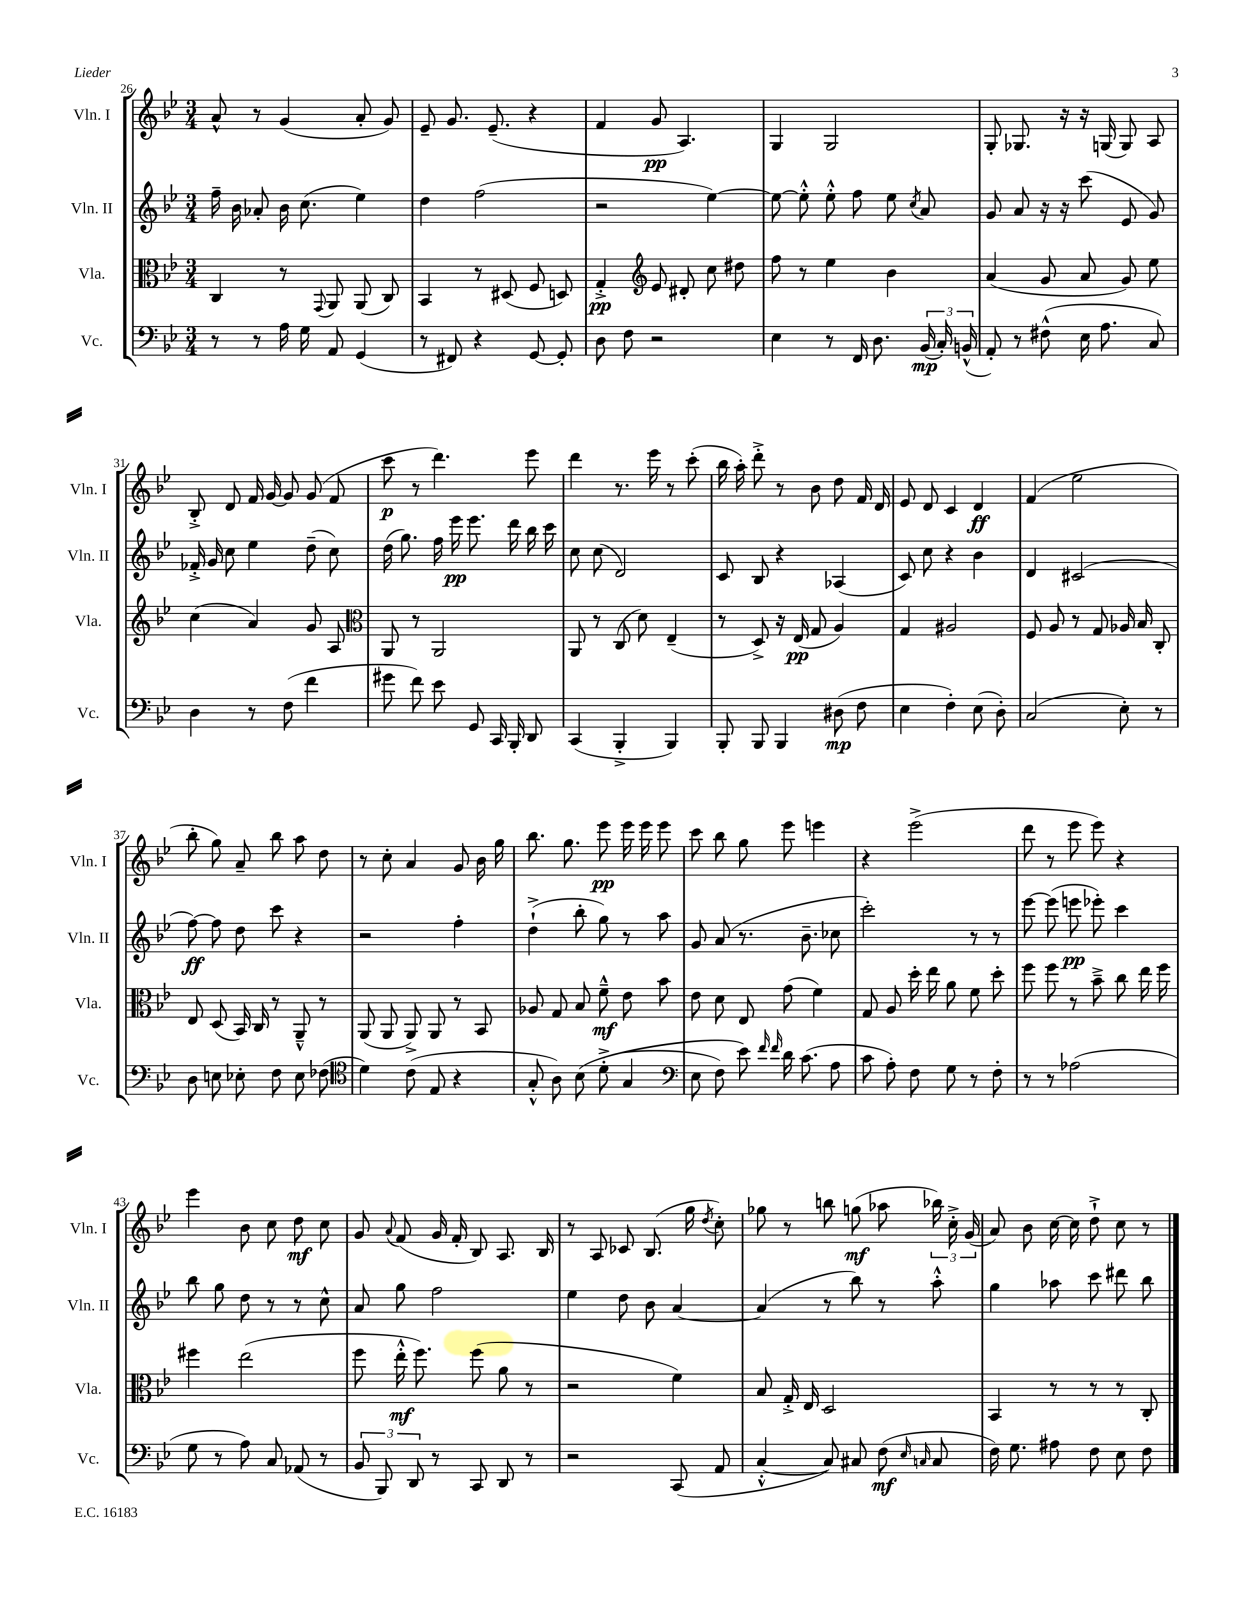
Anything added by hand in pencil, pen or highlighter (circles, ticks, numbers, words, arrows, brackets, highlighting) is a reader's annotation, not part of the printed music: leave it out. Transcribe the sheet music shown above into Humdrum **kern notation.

**kern	**dynam	**kern	**dynam	**kern	**dynam	**kern	**dynam
*part4	*part4	*part3	*part3	*part2	*part2	*part1	*part1
*staff4	*staff4	*staff3	*staff3	*staff2	*staff2	*staff1	*staff1
*I"Vc.	*	*I"Vla.	*	*I"Vln. II	*	*I"Vln. I	*
*I'Vc.	*	*I'Vla.	*	*I'Vln. II	*	*I'Vln. I	*
*clefF4	*	*clefC3	*	*clefG2	*	*clefG2	*
*k[b-e-]	*	*k[b-e-]	*	*k[b-e-]	*	*k[b-e-]	*
*M3/4	*	*M3/4	*	*M3/4	*	*M3/4	*
=26	=26	=26	=26	=26	=26	=26	=26
8r	.	4C/	.	16ff~\	.	8a^^/	.
.	.	.	.	16b-\	.	.	.
8r	.	.	.	8a-X'/	.	8r	.
16A\	.	8r	.	16b-\	.	(4g/	.
16G\	.	.	.	(8.cc\	.	.	.
.	.	8qqGG/	.	.	.	.	.
8AA/	.	8AA/	.	.	.	.	.
(4GG/	.	(8AA/	.	4ee-\)	.	8a'/	.
.	.	8C/)	.	.	.	8g/)	.
=27	=27	=27	=27	=27	=27	=27	=27
8r	.	4BB-/	.	4dd\	.	8e-~/	.
8FF#X/)	.	.	.	.	.	8.g/	.
4r	.	8r	.	(2ff\	.	.	.
.	.	.	.	.	.	(8.e-~/	.
.	.	(8D#X/	.	.	.	.	.
[8GG/	.	8F/	.	.	.	4r	.
8GG'/]	.	8Dn/)	.	.	.	.	.
=28	=28	=28	=28	=28	=28	=28	=28
8D\	.	4G'^/	pp	2r	.	4f/	.
8F\	.	.	.	.	.	.	.
*	*	*clefG2	*	*	*	*	*
2r	.	8e-/	.	.	.	8g/	pp
.	.	8d#X'/	.	.	.	4.A/)	.
.	.	8cc\	.	[4ee-\)	.	.	.
.	.	8dd#X\	.	.	.	.	.
=29	=29	=29	=29	=29	=29	=29	=29
4E-\	.	8ff\	.	8ee-\_	.	4G/	.
.	.	8r	.	8ee-'^^\]	.	.	.
8r	.	4ee-\	.	8ee-'^^\	.	2G/	.
16FF/	.	.	.	8ff\	.	.	.
8.D\	.	.	.	.	.	.	.
.	.	4b-\	.	8ee-\	.	.	.
.	.	.	.	8qcc/	.	.	.
(24BB-/	mp	.	.	8a/	.	.	.
24C'/)	.	.	.	.	.	.	.
(24BBn^^/	.	.	.	.	.	.	.
=30	=30	=30	=30	=30	=30	=30	=30
8AA'/)	.	(4a/	.	8g/	.	8G'/	.
8r	.	.	.	8a/	.	8.G-X/	.
(8F#X^^\	.	8g/	.	16r	.	.	.
.	.	.	.	16r	.	16r	.
16E-\	.	8a/	.	(8ccc\	.	16r	.
8.A\	.	.	.	.	.	(16Gn/	.
.	.	8g/)	.	8e-/	.	8G/)	.
8C/)	.	8ee-\	.	8g/)	.	8A/	.
!!LO:LB:g=z
=31	=31	=31	=31	=31	=31	=31	=31
4D\	.	(4cc\	.	16f-X'^/	.	8B-'^/	.
.	.	.	.	16g/	.	.	.
.	.	.	.	8cc\	.	8d/	.
8r	.	4a/)	.	4ee-\	.	16f/	.
.	.	.	.	.	.	[16g/	.
(8F\	.	.	.	.	.	8g/]	.
4f\	.	8g/	.	(8dd~\	.	(8g/	.
.	.	8A/	.	8cc\)	.	8f/	.
=32	=32	=32	=32	=32	=32	=32	=32
*	*	*clefC3	*	*	*	*	*
8g#X\	.	8AA/	.	(16dd\	.	8ccc\	p
.	.	.	.	8.gg\)	.	.	.
8f\)	.	8r	.	.	.	8r	.
8e-\	.	2AA/	.	16ff\	.	4.ddd\)	.
.	.	.	.	16eee-\	pp	.	.
8GG/	.	.	.	8.eee-\	.	.	.
16CC/	.	.	.	.	.	.	.
16BBB-'/	.	.	.	16ddd\	.	.	.
8DD/	.	.	.	16bb-\	.	8eee-\	.
.	.	.	.	16ccc\	.	.	.
=33	=33	=33	=33	=33	=33	=33	=33
(4CC/	.	8AA/	.	8cc\	.	4ddd\	.
.	.	8r	.	(8cc\	.	.	.
4BBB-'^/	.	(8C/	.	2d/)	.	8.r	.
.	.	8d\)	.	.	.	.	.
.	.	.	.	.	.	16eee-\	.
4BBB-/)	.	(4E-~/	.	.	.	8r	.
.	.	.	.	.	.	(8ccc'\	.
=34	=34	=34	=34	=34	=34	=34	=34
8BBB-'/	.	8r	.	8c/	.	16bb-\	.
.	.	.	.	.	.	16aa'\)	.
8BBB-/	.	8D^/)	.	8B-/	.	8ddd'^\	.
4BBB-/	.	16r	.	4r	.	8r	.
.	.	(16E-/	pp	.	.	.	.
.	.	8G/	.	.	.	8b-\	.
(8D#X\	mp	4A/)	.	(4A-X/	.	8dd\	.
8F\	.	.	.	.	.	16f/	.
.	.	.	.	.	.	16d/	.
=35	=35	=35	=35	=35	=35	=35	=35
4E-\	.	4G/	.	8c/)	.	8e-/	.
.	.	.	.	8cc\	.	8d/	.
4F'\)	.	2A#X/	.	4r	.	4c/	.
(8E-\	.	.	.	4b-\	.	4d/	ff
8D'\)	.	.	.	.	.	.	.
=36	=36	=36	=36	=36	=36	=36	=36
(2C/	.	8F/	.	4d/	.	(4f/	.
.	.	8A/	.	.	.	.	.
.	.	8r	.	(2c#X/	.	2ee-\	.
.	.	8G/	.	.	.	.	.
8E-'\)	.	16A-X/	.	.	.	.	.
.	.	16B-/	.	.	.	.	.
8r	.	8C'/	.	.	.	.	.
!!LO:LB:g=z
=37	=37	=37	=37	=37	=37	=37	=37
8D\	.	8E-/	.	[8ff\)	ff	8bb-'\	.
8En\	.	(8D/	.	8ff\]	.	8gg\)	.
8E-X'\	.	16BB-/)	.	8dd\	.	8a~/	.
.	.	16C/	.	.	.	.	.
8F\	.	8r	.	8ccc\	.	8bb-\	.
8E-\	.	8AA~^^/	.	4r	.	8aa\	.
(8F-X\	.	8r	.	.	.	8dd\	.
=38	=38	=38	=38	=38	=38	=38	=38
*clefC4	*	*	*	*	*	*	*
4d\)	.	(8AA/	.	2r	.	8r	.
.	.	8AA/	.	.	.	8cc'\	.
(8c\	.	8AA^/)	.	.	.	4a/	.
8E-/	.	8AA/	.	.	.	.	.
4r	.	8r	.	4ff'\	.	8g/	.
.	.	8BB-/	.	.	.	16b-\	.
.	.	.	.	.	.	16gg\	.
=39	=39	=39	=39	=39	=39	=39	=39
8G'^^/	.	8A-X/	.	(4dd`^\	.	8.bb-\	.
8A\)	.	8G/	.	.	.	.	.
.	.	.	.	.	.	8.gg\	.
(8B-\	.	8B-/	.	8bb-'\	.	.	.
(8d'^\	.	8f~^^\	mf	8gg\)	.	8eee-\	pp
4G/	.	8e-\	.	8r	.	16eee-\	.
.	.	.	.	.	.	16eee-\	.
.	.	8b-\	.	8aa\	.	8eee-\	.
=40	=40	=40	=40	=40	=40	=40	=40
*clefF4	*	*	*	*	*	*	*
8E-\	.	8e-\	.	8g/	.	8ccc\	.
8F\)	.	8d\	.	(8a/	.	8bb-\	.
8e-\)	.	8E-/	.	8.r	.	8gg\	.
16qqf/	.	.	.	.	.	.	.
16qqf/	.	.	.	.	.	.	.
16d\	.	(8g\	.	.	.	8eee-\	.
(8.c\	.	.	.	8.b-~\	.	.	.
.	.	4f\)	.	.	.	4eeen\	.
8A\	.	.	.	8cc-X\	.	.	.
=41	=41	=41	=41	=41	=41	=41	=41
8c\	.	8G/	.	2ccc'\)	.	4r	.
8A'\)	.	8A/	.	.	.	.	.
8F\	.	16dd'\	.	.	.	(2eee-^\	.
.	.	16ee-\	.	.	.	.	.
8G\	.	8a\	.	.	.	.	.
8r	.	8f\	.	8r	.	.	.
8F'\	.	8dd'\	.	8r	.	.	.
=42	=42	=42	=42	=42	=42	=42	=42
8r	.	8ff\	.	[8eee-\	.	8ddd\	.
8r	.	8ff\	.	(8eee-\]	.	8r	.
(2A-X\	.	8r	.	8eeen\	pp	8eee-\	.
.	.	8b-~^\	.	8eee-X'\)	.	8eee-\)	.
.	.	8cc\	.	4ccc\	.	4r	.
.	.	16ee-\	.	.	.	.	.
.	.	16ff\	.	.	.	.	.
!!LO:LB:g=z
=43	=43	=43	=43	=43	=43	=43	=43
8G\	.	4ff#X\	.	8bb-\	.	4eee-\	.
8r	.	.	.	8gg\	.	.	.
8A\)	.	(2ee-\	.	8dd\	.	8b-\	.
8C/	.	.	.	8r	.	8cc\	.
(8AA-X/	.	.	.	8r	.	8dd\	mf
8r	.	.	.	8cc^^\	.	8cc\	.
=44	=44	=44	=44	=44	=44	=44	=44
12BB-/	.	8ff\	.	8a/	.	8g/	.
12BBB-/)	.	.	.	.	.	.	.
.	.	.	.	.	.	8qqa/	.
.	.	16ee-'^^\	mf	8gg\	.	(8f/	.
12DD/	.	.	.	.	.	.	.
.	.	8.ff\)	.	.	.	.	.
8r	.	.	.	2ff\	.	16g/	.
.	.	.	.	.	.	16f'/	.
8CC/	.	(8ff\	.	.	.	8B-/)	.
8DD/	.	8a\	.	.	.	8.A/	.
8r	.	8r	.	.	.	.	.
.	.	.	.	.	.	16B-/	.
=45	=45	=45	=45	=45	=45	=45	=45
2r	.	2r	.	4ee-\	.	8r	.
.	.	.	.	.	.	8A/	.
.	.	.	.	8dd\	.	8c-X/	.
.	.	.	.	8b-\	.	(8.B-/	.
(8CC/	.	4f\)	.	[4a/	.	.	.
.	.	.	.	.	.	16gg\	.
.	.	.	.	.	.	8qdd/	.
8AA/	.	.	.	.	.	8cc'\)	.
=46	=46	=46	=46	=46	=46	=46	=46
[4C'^^/	.	8B-/	.	(4a/]	.	8gg-X\	.
.	.	16G'^/	.	.	.	8r	.
.	.	16E-/	.	.	.	.	.
8C/])	.	2D/	.	8r	.	8bbn\	.
8C#X/	.	.	.	8bb-\)	.	(8ggn\	mf
(8F\	mf	.	.	8r	.	8aa-X\	.
16qqE-/	.	.	.	.	.	.	.
16qqCn/	.	.	.	.	.	.	.
8C/	.	.	.	8aa'^^\	.	24bb-X\)	.
.	.	.	.	.	.	24cc'^\	.
.	.	.	.	.	.	(24g/	.
=47	=47	=47	=47	=47	=47	=47	=47
16F\)	.	4BB-/	.	4gg\	.	8a/)	.
8.G\	.	.	.	.	.	.	.
.	.	.	.	.	.	8b-\	.
8A#X\	.	8r	.	8aa-X\	.	[16cc\	.
.	.	.	.	.	.	16cc\]	.
8F\	.	8r	.	8ccc\	.	8dd`^\	.
8E-\	.	8r	.	8ddd#X\	.	8cc\	.
8F\	.	8C'/	.	8bb-\	.	8r	.
==	==	==	==	==	==	==	==
*-	*-	*-	*-	*-	*-	*-	*-
